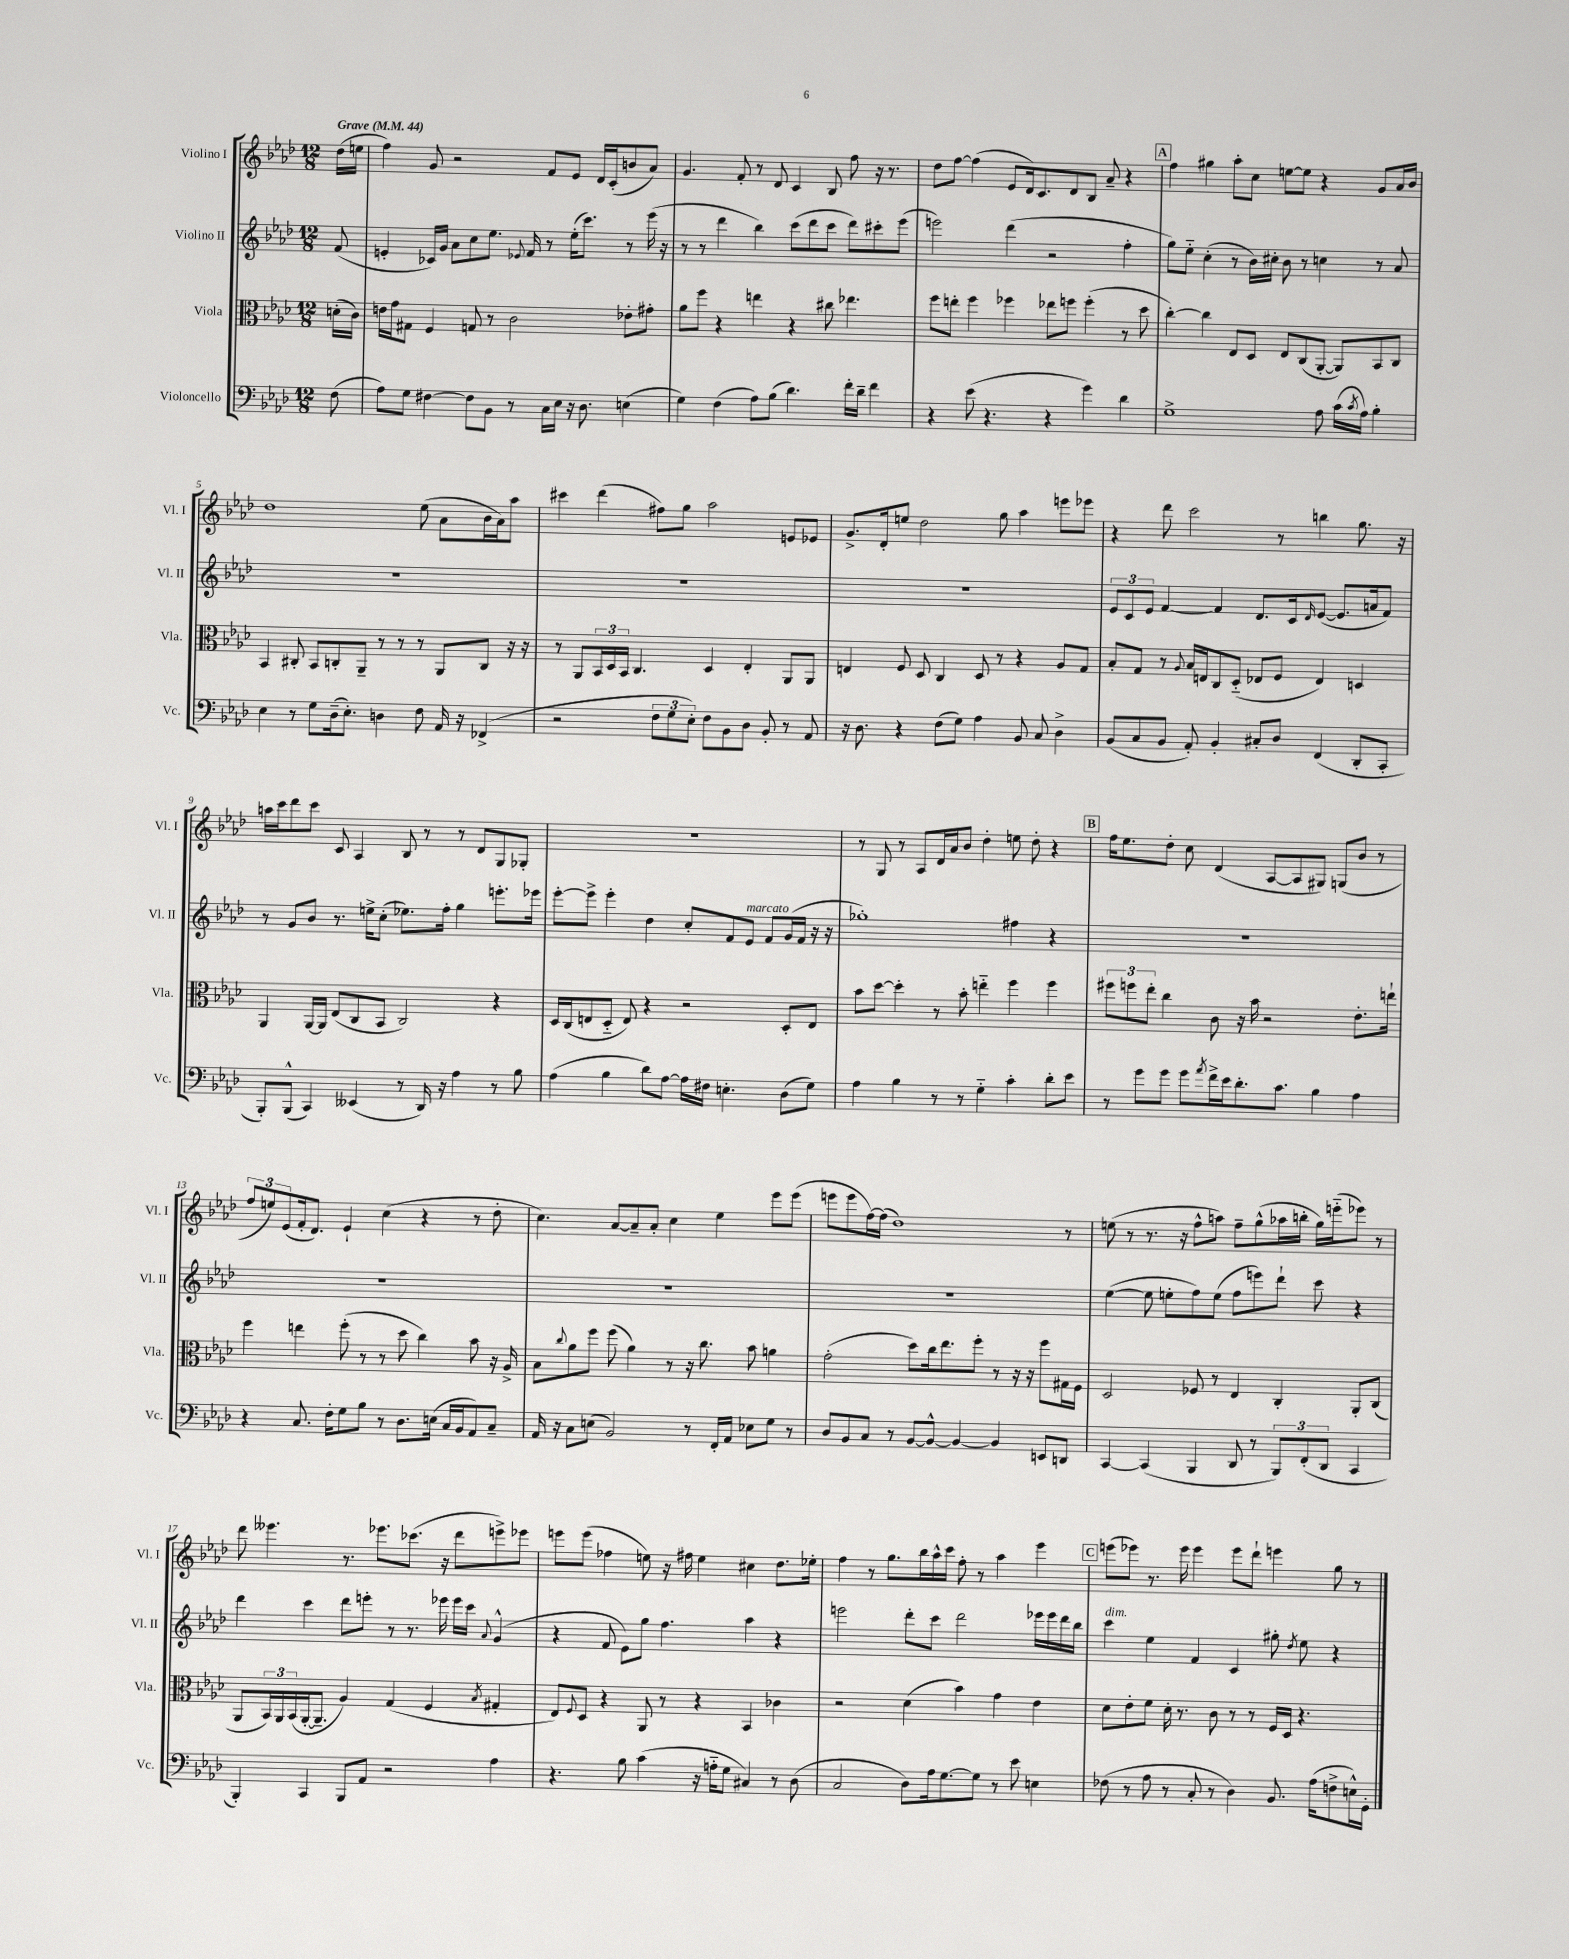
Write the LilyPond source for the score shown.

<<
\new StaffGroup <<
\new Staff = "s0" \with { instrumentName = "Violino I" shortInstrumentName = "Vl. I" } {
    \clef treble \key aes \major \numericTimeSignature \time 12/8 \partial 8 \tempo "Grave" 4 = 44
    des''16( e''16 |
    f''4) g'8 r2 f'8 ees'8 des'16 c'16-.( b'8 aes'8) |
    g'4. f'8-. r8 des'8 c'4 bes8 f''8 r16 r8. |
    des''8 f''8~ f''4( ees'8 des'16) c'8. des'8 bes8 aes'8-- r4 |
    \mark \markup { \box "A" } f''4 gis''4 aes''8-. c''8 e''8~ e''8 r4 g'8 aes'16 bes'16 |
    des''1 ees''8( aes'8 bes'16 aes'16) aes''8 |
    cis'''4 des'''4( fis''8) g''8 aes''2 e'8 ees'8 |
    g'8.-> des'16-. e''8 des''2 g''8 aes''4 e'''8 ees'''8 |
    r4 des'''8 c'''2 r8 b''4 g''8. r16 |
    a''16 c'''16 des'''8 c'''8 c'8 aes4 bes8 r8 r8 des'8 g8 ges8-. |
    R1. |
    r8 g8 r8 aes8 des'16 aes'16 bes'8 des''4-. e''8 des''8-. r4 |
    \mark \markup { \box "B" } f''16 ees''8. des''8-. c''8 des'4( aes8~ aes8 gis8) g8( bes'8 r8 |
    \tuplet 3/2 { f''8 e''8) ees'8( } f'16-. des'8.) ees'4-! c''4( r4 r8 des''8-. |
    c''4.) aes'8~ aes'8-- aes'8-. c''4 ees''4 ees'''8 ees'''8( |
    e'''8 e'''8 f''16~) f''16( des''1) r8 |
    e''8( r8 r8. r16 f''8-^ a''8) f''8-- g''8-^( aes''16 b''16-. g''16) e'''16-_( ees'''8) r8 |
    des'''8 eeses'''4. r8. ees'''8. ces'''8.( r16 des'''8 e'''8->) ees'''8 |
    e'''8 e'''8( fes''4 e''8) r16 fis''16 e''4 cis''4 des''8. ees''16-. |
    f''4 r8 g''8. bes''16 aes''16-^ c'''16 f''8-. r8 aes''4 ees'''4 |
    \mark \markup { \box "C" } e'''8( ees'''8) r8. ees'''16 ees'''4 ees'''8 des'''8-! e'''4 g''8 r8 \bar "|." |
}
\new Staff = "s1" \with { instrumentName = "Violino II" shortInstrumentName = "Vl. II" } {
    \clef treble \key aes \major \numericTimeSignature \time 12/8 \partial 8
    f'8( |
    e'4-. ces'16) g'16 aes'8 c''8 ees''8. \appoggiatura { ees'8 } f'16 r8 ees''16-.( c'''8.) r8 ees'''16( r16 |
    r8 r8 des'''4 bes''4) c'''8( des'''8 c'''8 des'''8) cis'''8-. ees'''8( |
    e'''2) des'''4( r2 f''4-. |
    \mark \markup { \box "A" } g''8) ees''8-_ c''4-.( r8 bes'16) cis''16-. bes'8 r8 c''4 r8 aes'8 |
    R1. |
    R1. |
    R1. |
    \tuplet 3/2 { ees'8 c'8 ees'8 } f'4~ f'4 des'8. c'16 \grace { des'16 } ees'8~( ees'8. a'16 f'8) |
    r8 g'8 bes'8 r8. e''16-> c''8-.( ees''8.) f''16-. g''4 e'''8.-. ees'''16 |
    ees'''8~-. ees'''8-> ees'''4-. des''4 c''8-. f'8 ees'8^\markup { \italic "marcato" } f'8 g'16( f'16 r16 r16 |
    ges''1-.) fis''4 r4 |
    \mark \markup { \box "B" } R1. |
    R1. |
    R1. |
    R1. |
    ees''4~( ees''8 e''8-. f''8) e''8( f''8 e'''8) des'''8-! c'''8 r4 |
    des'''4 c'''4 des'''8 e'''8-. r8 r8. ees'''16 ees'''16 c'''16 \appoggiatura { aes'8 } g'4-^( |
    r4 f'8 ees'8) g''8 f''4. aes''4 r4 |
    e'''2 des'''8-. c'''8 des'''2 ees'''16 ees'''16 des'''16 bes''16 |
    \mark \markup { \box "C" } c'''4^\markup { \italic "dim." } ees''4 f'4 c'4 gis''8-. \acciaccatura { des''8 } ees''8 r4 \bar "|." |
}
\new Staff = "s2" \with { instrumentName = "Viola" shortInstrumentName = "Vla." } {
    \clef alto \key aes \major \numericTimeSignature \time 12/8 \partial 8
    d'16-.( c'16) |
    e'16 g'16 gis8 f4 g8 r8 c'2 ees'8-. gis'8-. |
    aes'8 f''8 r4 e''4 r4 cis''8 ees''4. |
    f''8 e''8-. f''4 fes''4 ees''8 f''8 f''4-.( r8 des''8 |
    \mark \markup { \box "A" } c''4~-.) c''4 ees8 des8 ees8 c8( aes,8~-. aes,8) bes,8 c8 |
    bes,4 cis8-. bes,8 c8-. aes,8-- r8 r8 r8 aes,8 c8 r16 r16 |
    r8 aes,8 \tuplet 3/2 { bes,16 des16 bes,16 } c4. des4 ees4-. aes,8 aes,8 |
    e4 f8 des8 c4 des8 r8 r4 aes8 g8 |
    bes8-. g8 r8 \appoggiatura { aes8 } bes16 e16 c8 des8-_( ees8 f8 ees4) d4 |
    aes,4 aes,16~ aes,16 ees8( c8 bes,8 c2) r4 |
    des16 c16( e8 des8-_ e8) r4 r2 des8-. e8 |
    bes'8 des''8~ des''4-. r8 bes'8-. e''4-_ f''4 f''4 |
    \mark \markup { \box "B" } \tuplet 3/2 { fis''8 f''8 ees''8-. } c''4 c'8 r16 bes'16 r2 ees'8.-. e''16-! |
    f''4 e''4 f''8-.( r8 r8 des''8 c''4) bes'8 r16 aes16-> |
    bes8 \appoggiatura { c''8 } aes'8 f''8 f''8( aes'4) r8 r16 c''8. bes'8 a'4 |
    g'2-.( des''8) c''16 ees''8. f''8-. r8 r16 r16 f''8 gis16 f16 |
    des2 fes8 r8 ees4 c4-. aes,8-. c8( |
    aes,8 \tuplet 3/2 { bes,16) aes,16 bes,16( } aes,16~-. aes,8.-- aes4) g4( f4 \acciaccatura { bes8 } gis4-. |
    ees8) \appoggiatura { f8 } des8 r4 aes,8 r8 r4 bes,4 ces'4 |
    r2 des'4( bes'4) g'4 ees'4 |
    \mark \markup { \box "C" } des'8 ees'8-. f'8 des'16-. r8. c'8 r8 r8 f16 des16 r4. \bar "|." |
}
\new Staff = "s3" \with { instrumentName = "Violoncello" shortInstrumentName = "Vc." } {
    \clef bass \key aes \major \numericTimeSignature \time 12/8 \partial 8
    f8( |
    aes8) g8 fis4~ fis8 bes,8 r8 c16 ees16 r16 des8. e4( |
    g4) f4( aes8) bes8( des'4.) f'16-. des'16-- f'4 |
    r4 ees'8( r4. r4 g'4) des'4 |
    \mark \markup { \box "A" } g1-> aes8 c'16( \acciaccatura { c'8 } aes16) bes4-. |
    ees4 r8 g8 des16--( ees8.-.) d4 f8 aes,16 r16 fes,4->( |
    r2 \tuplet 3/2 { f8 g8 ees8-.) } f8 bes,8 des8 bes,8-. r8 aes,8 |
    r16 des8. r4 f8( g8) aes4 bes,8 c8 des4-> |
    bes,8( c8 bes,8 aes,8-.) bes,4-. cis8-. des8 f,4( des,8-. c,8-. |
    bes,,8-.) bes,,8-^( c,4) eeses,4( r8 des,16) r16 aes4 r8 bes8 |
    aes4( bes4 des'8) aes8~ aes16 fis16 e4.-. des8( g8) |
    aes4 bes4 r8 r8 g4-_ c'4-. des'8-. ees'8 |
    \mark \markup { \box "B" } r8 g'8 g'8 g'8 \acciaccatura { aes'8 } f'16-> ees'16 des'8.-. c'8. bes4 aes4 |
    r4 c8. f16-. g8 bes8 r8 des8. e16( c16 bes,16 aes,8) c8-- |
    aes,16 r16 c8 e8( bes,2) r8 f,16-. aes,16 ees8 g8 r8 |
    des8 bes,8 c8 r8 bes,8~ bes,8~-^ bes,4~ bes,4 e,8 d,8 |
    c,4~ c,4( bes,,4 des,8 r8 \tuplet 3/2 { bes,,8) f,8-.( des,8 } c,4 |
    bes,,4-.) c,4 bes,,8 aes,8 r2 aes4 |
    r4. bes8 c'4( r16 a16-_ g8 cis4) r8 des8( |
    c2 des8) aes16 g8.~ g8 r8 ees'8 e4 |
    \mark \markup { \box "C" } fes8( r8 aes8 r8 c8-. r8 des4) bes,8. aes16( f8-> e16-^) g,16-. \bar "|." |
}
>>
>>
